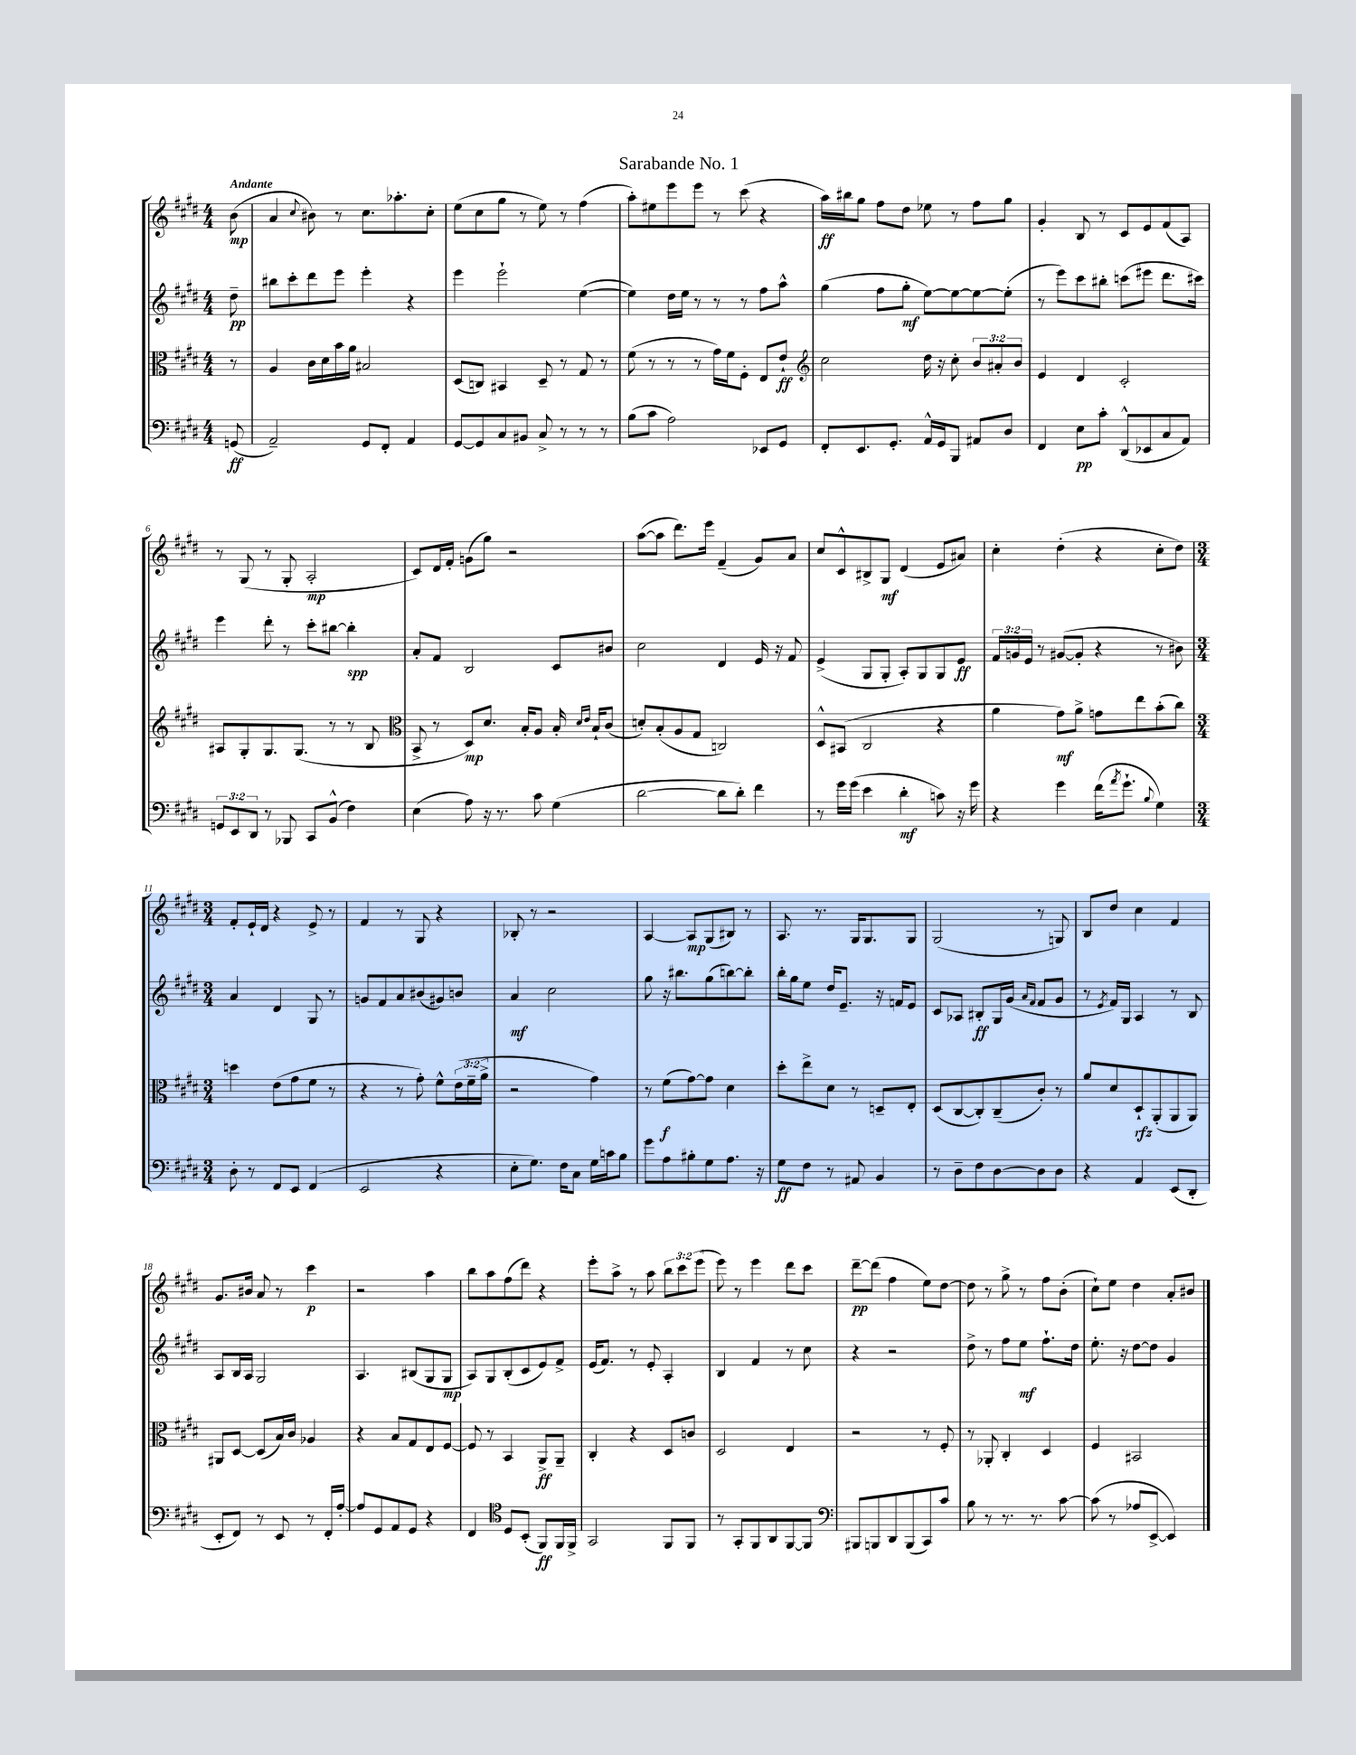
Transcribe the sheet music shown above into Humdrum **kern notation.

**kern	**dynam	**kern	**dynam	**kern	**dynam	**kern	**dynam
*part4	*part4	*part3	*part3	*part2	*part2	*part1	*part1
*staff4	*staff4	*staff3	*staff3	*staff2	*staff2	*staff1	*staff1
*clefF4	*	*clefC3	*	*clefG2	*	*clefG2	*
*k[f#c#g#d#]	*	*k[f#c#g#d#]	*	*k[f#c#g#d#]	*	*k[f#c#g#d#]	*
*M4/4	*	*M4/4	*	*M4/4	*	*M4/4	*
=	=	=	=	=	=	=	=
!	!	!	!	!	!	!LO:TX:a:B:t=Andante	!
(8GGn/	ff	8r	.	8dd#~\	pp	(8b\	mp
=1	=1	=1	=1	=1	=1	=1	=1
2AA~/)	.	4A/	.	8bb#X\L	.	4a/	.
.	.	.	.	8ccc#'\	.	.	.
.	.	.	.	.	.	8qqcc#/	.
.	.	16c#\LL	.	8ddd#\	.	8b#X\)	.
.	.	16d#\	.	.	.	.	.
.	.	16b\	.	8eee\J	.	8r	.
.	.	16a\JJ	.	.	.	.	.
8GG#/L	.	2B#X/	.	4eee'\	.	8.cc#\L	.
8FF#'/J	.	.	.	.	.	.	.
.	.	.	.	.	.	8.aa-X'\	.
4AA/	.	.	.	4r	.	.	.
.	.	.	.	.	.	8cc#'\J	.
=2	=2	=2	=2	=2	=2	=2	=2
[8GG#/L	.	(8D#/L	.	4eee\	.	(8ee\L	.
8GG#/]	.	8Cn/J)	.	.	.	8cc#\	.
8C#/	.	4BB#X/	.	2eee`\	.	8gg#\J	.
8BB#X/J	.	.	.	.	.	8r	.
8C#^/	.	8D#~/	.	.	.	8ee\)	.
8r	.	8r	.	.	.	8r	.
8r	.	8G#/	.	([4ee\	.	(4ff#\	.
8r	.	8r	.	.	.	.	.
=3	=3	=3	=3	=3	=3	=3	=3
(8B\L	.	(8f#\	.	4ee\])	.	8aa'\L)	.
8c#\J	.	8r	.	.	.	8ee#X\	.
2A\)	.	8r	.	16dd#\LL	.	8eee\	.
.	.	.	.	16ee\JJ	.	.	.
.	.	8r	.	8r	.	8eee\J	.
.	.	16g#\LL)	.	8r	.	8r	.
.	.	16f#\J	.	.	.	.	.
.	.	8F#'\J	.	8r	.	(8ccc#\	.
8EE-X/L	.	8E/L	.	8ff#\L	.	4r	.
8GG#/J	.	8e`/J	ff	8aa^^\J	.	.	.
=4	=4	=4	=4	=4	=4	=4	=4
*	*	*clefG2	*	*	*	*	*
8FF#'/L	.	2cc#\	.	(4gg#\	.	16aa\LL)	ff
.	.	.	.	.	.	16bb#X\J	.
8.EE/	.	.	.	.	.	8gg#\J	.
.	.	.	.	8ff#\L	.	8ff#\L	.
8.GG#'/J	.	.	.	.	.	.	.
.	.	.	.	8gg#'\J	mf	8dd#\J	.
16AA^^/LL	.	16dd#\	.	[8ee\L)	.	8ee-X\	.
16GG#/J	.	16r	.	.	.	.	.
8BBB/J	.	8cc#'\	.	8ee\_	.	8r	.
8AA#X/L	.	12b/L	.	8ee\_	.	8ff#\L	.
.	.	12a#X'/	.	.	.	.	.
8D#/J	.	.	.	(8ee'\J]	.	8gg#\J	.
.	.	12b/J	.	.	.	.	.
=5	=5	=5	=5	=5	=5	=5	=5
4FF#/	.	4e/	.	8r	.	4g#'/	.
.	.	.	.	8eee\L)	.	.	.
8E\L	pp	4d#/	.	8ccc#\	.	8B/	.
8c#'\J	.	.	.	8bb#X'\J	.	8r	.
(8DD#^^/L	.	2c#'/	.	(8cccn\L	.	8c#/L	.
8EE-X/	.	.	.	8eee#X\J	.	8e/	.
8C#/	.	.	.	8.ddd#\L	.	(8f#/	.
8AA/J)	.	.	.	.	.	8A/J)	.
.	.	.	.	16ccc#X\Jk)	.	.	.
!!LO:LB:g=z
=6	=6	=6	=6	=6	=6	=6	=6
12GGn/L	.	8A#X/L	.	4eee\	.	8r	.
12EE/	.	.	.	.	.	.	.
.	.	8G#'/	.	.	.	(8G#/	.
12DD#/J	.	.	.	.	.	.	.
8r	.	8.G#/	.	8ddd#'\	.	8r	.
8BBB-X/	.	.	.	8r	.	8G#'/	.
.	.	(8.G#/J	.	.	.	.	.
8CC#/L	.	.	.	8ccc#'\L	.	2A'/	mp
(8BB^^/J	.	8r	.	[8bb#X\J	.	.	.
4F#\)	.	8r	.	4bb#'\]	spp	.	.
.	.	8B/	.	.	.	.	.
=7	=7	=7	=7	=7	=7	=7	=7
*	*	*clefC3	*	*	*	*	*
(4E\	.	8BB^/	.	8a'/L	.	8c#/L)	.
.	.	8r	.	8f#/J	.	16d#/L	.
.	.	.	.	.	.	16f#'/JJ	.
8A\)	.	8D#/L)	mp	2B/	.	(8gn\L	.
16r	.	8.d#/J	.	.	.	8gg#\J)	.
8.r	.	.	.	.	.	.	.
.	.	.	.	.	.	2r	.
.	.	16B'/KL	.	.	.	.	.
8c#\	.	8A/J	.	.	.	.	.
(4G#\	.	16B'/	.	8c#/L	.	.	.
.	.	16qqd#/LL	.	.	.	.	.
.	.	16qqe/JJ	.	.	.	.	.
.	.	16B`/KL	.	.	.	.	.
.	.	(8c#/J	.	8b#X/J	.	.	.
=8	=8	=8	=8	=8	=8	=8	=8
[2d#\	.	8dn'/L)	.	2cc#\	.	([8aa\L	.
.	.	(8B'/	.	.	.	8aa\J]	.
.	.	8A/	.	.	.	8.ddd#\L)	.
.	.	8G#/J	.	.	.	.	.
.	.	.	.	.	.	16eee\Jk	.
8d#\L]	.	2Cn/)	.	4d#/	.	(4f#~/	.
8d#'\J)	.	.	.	.	.	.	.
4f#\	.	.	.	16e/	.	8g#/L)	.
.	.	.	.	16r	.	.	.
.	.	.	.	8f#/	.	8a/J	.
=9	=9	=9	=9	=9	=9	=9	=9
8r	.	8D#^^/L	.	(4e^/	.	8cc#/L	.
16g#\LL	.	(8BB#X/J	.	.	.	8c#^^/	.
(16g#\JJ	.	.	.	.	.	.	.
4e\	.	2C#/	.	8G#/L	.	8B#X^/	.
.	.	.	.	8G#'/J	.	8G#/J	mf
4d#'\	mf	.	.	8A'/L)	.	(4d#/	.
.	.	.	.	8G#/	.	.	.
8cn\)	.	4r	.	8G#/	.	8e/L	.
16r	.	.	.	8e/J	ff	8a#X/J)	.
16g#\	.	.	.	.	.	.	.
=10	=10	=10	=10	=10	=10	=10	=10
4r	.	4a\	.	24f#/LL	.	4cc#'\	.
.	.	.	.	24gn/	.	.	.
.	.	.	.	24e/JJ	.	.	.
.	.	.	.	8r	.	.	.
4g#\	.	8g#\L)	mf	([8g#X/L	.	(4dd#'\	.
.	.	8a^\J	.	8g#'/J]	.	.	.
(16f#\KL	.	8gn\L	.	4r	.	4r	.
8qa/	.	.	.	.	.	.	.
8.g#`\J	.	.	.	.	.	.	.
.	.	8ee\	.	.	.	.	.
8qqB/	.	.	.	.	.	.	.
4G#\)	.	(8b'\	.	8r	.	8cc#'\L	.
.	.	8cc#\J)	.	8b#X\)	.	8dd#\J)	.
!!LO:LB:g=z
=11	=11	=11	=11	=11	=11	=11	=11
*M3/4	*	*M3/4	*	*M3/4	*	*M3/4	*
8D#'\	.	4ddn\	.	4a/	.	8f#'/L	.
8r	.	.	.	.	.	16e`/L	.
.	.	.	.	.	.	16d#/JJ	.
8FF#/L	.	(8e\L	.	4d#/	.	4r	.
8EE/J	.	8g#\	.	.	.	.	.
(4FF#/	.	8f#\J	.	8G#/	.	8e^/	.
.	.	8r	.	8r	.	8r	.
=12	=12	=12	=12	=12	=12	=12	=12
2EE/	.	4r	.	8gn/L	.	4f#/	.
.	.	.	.	8f#/	.	.	.
.	.	8r	.	8a/	.	8r	.
.	.	8g#'\)	.	(8b#X/	.	8G#/	.
4r	.	8f#^^\L	.	8g#X/)	.	4r	.
.	.	(24e\L	.	8bn/J	.	.	.
.	.	24f#~\	.	.	.	.	.
.	.	24a^\JJ	.	.	.	.	.
=13	=13	=13	=13	=13	=13	=13	=13
8E'\L	.	2r	.	4a/	mf	8B-X'/	.
8.G#\J)	.	.	.	.	.	8r	.
.	.	.	.	2cc#\	.	2r	.
16F#\KL	.	.	.	.	.	.	.
8C#\J	.	.	.	.	.	.	.
16G#\LL	.	4g#\)	.	.	.	.	.
16cn\J	.	.	.	.	.	.	.
8B\J	.	.	.	.	.	.	.
=14	=14	=14	=14	=14	=14	=14	=14
8g#\L	.	8r	.	8gg#\	.	[4A/	.
8A\	.	(8f#\L	f	16r	.	.	.
.	.	.	.	8.bb#X\L	.	.	.
8B#X'\	.	[8g#\)	.	.	.	8A/L]	mp
8G#\	.	8g#\J]	.	(8gg#\	.	(8G#/	.
8.A\J	.	4d#\	.	[8bbn\)	.	8B#X/J)	.
.	.	.	.	8bb'\J]	.	8r	.
16r	.	.	.	.	.	.	.
=15	=15	=15	=15	=15	=15	=15	=15
8G#\L	ff	8dd#'\L	.	16bb'\LL	.	8.A/	.
.	.	.	.	16gg#\J	.	.	.
8F#\J	.	8ee^\	.	8ee\J	.	.	.
.	.	.	.	.	.	8.r	.
8r	.	8d#\J	.	16dd#/KL	.	.	.
.	.	.	.	8.e~/J	.	.	.
8AA#X/	.	8r	.	.	.	16G#/KL	.
.	.	.	.	.	.	8.G#/	.
4BB/	.	8Dn~/L	.	16r	.	.	.
.	.	.	.	16fn/KL	.	.	.
.	.	8E'/J	.	8e/J	.	8G#/J	.
=16	=16	=16	=16	=16	=16	=16	=16
8r	.	(8D#/L	.	8c#/L	.	(2G#/	.
8D#~\L	.	[8C#/	.	8A-X/J	.	.	.
8F#\	.	8C#'/])	.	8B#X'/L	ff	.	.
[8D#\	.	(8C#~/	.	16G#/L	.	.	.
.	.	.	.	(16g#/JJ	.	.	.
.	.	.	.	16qqa/LL	.	.	.
.	.	.	.	16qqf#/JJ	.	.	.
8D#\]	.	8c#'/J)	.	8f#/L	.	8r	.
8D#\J	.	8r	.	8g#/J	.	8Gn/)	.
=17	=17	=17	=17	=17	=17	=17	=17
4r	.	8a/L	.	8r	.	8B/L	.
.	.	.	.	8qe/	.	.	.
.	.	8d#/	.	16f#/LL)	.	8dd#/J	.
.	.	.	.	16G#/JJ	.	.	.
4AA/	.	8D#`/	rfz	4A/	.	4cc#\	.
.	.	(8AA'/	.	.	.	.	.
(8EE/L	.	8AA/	.	8r	.	4f#/	.
8DD#'/J	.	8AA/J)	.	8B/	.	.	.
!!LO:LB:g=z
=18	=18	=18	=18	=18	=18	=18	=18
8EE'/L	.	8AA#X/L	.	8A/L	.	8.g#/L	.
8FF#/J)	.	[8D#/J	.	16B/L	.	.	.
.	.	.	.	16A/JJ	.	16b#X/Jk	.
8r	.	(8D#/L]	.	2G#/	.	8a/	.
8EE/	.	16B/L)	.	.	.	8r	.
.	.	16c#/JJ	.	.	.	.	.
8r	.	4A-X/	.	.	.	4ccc#\	p
16FF#'/LL	.	.	.	.	.	.	.
[16A'/JJ	.	.	.	.	.	.	.
=19	=19	=19	=19	=19	=19	=19	=19
8A/L]	.	4r	.	4.A/	.	2r	.
8GG#/	.	.	.	.	.	.	.
8AA/	.	8B/L	.	.	.	.	.
8GG#/J	.	8G#/	.	(8B#X/L	.	.	.
4r	.	8E/	.	8G#/	.	4aa\	.
.	.	[8F#/J	.	8G#/J	mp	.	.
=20	=20	=20	=20	=20	=20	=20	=20
4FF#/	.	8F#/]	.	8A/L)	.	8bb\L	.
.	.	8r	.	8G#/	.	8aa\	.
*clefC4	*	*	*	*	*	*	*
8D#/L	.	4BB/	.	(8B'/	.	(8ff#\	.
(8BB'/J	.	.	.	8c#/	.	8ddd#\J)	.
8FF#/L)	ff	8AA^/L	ff	8e/)	.	4r	.
16FF#/L	.	8AA~/J	.	8f#^/J	.	.	.
16FF#^/JJ	.	.	.	.	.	.	.
=21	=21	=21	=21	=21	=21	=21	=21
2GG#/	.	4C#'/	.	(16e/KL	.	8eee'\L	.
.	.	.	.	8.f#/J)	.	.	.
.	.	.	.	.	.	8aa^\J	.
.	.	4r	.	8r	.	8r	.
.	.	.	.	8e'/	.	8aa\	.
8FF#/L	.	8D#/L	.	4A'/	.	12bb\L	.
.	.	.	.	.	.	12ccc#\	.
8FF#/J	.	8cn/J	.	.	.	.	.
.	.	.	.	.	.	(12eee\J	.
=22	=22	=22	=22	=22	=22	=22	=22
8r	.	2D#/	.	4B/	.	8eee\)	.
8GG#'/L	.	.	.	.	.	8r	.
8FF#/	.	.	.	4f#/	.	4eee\	.
8AA/	.	.	.	.	.	.	.
[8FF#/	.	4E/	.	8r	.	8ddd#\L	.
8FF#/J]	.	.	.	8cc#\	.	8ccc#\J	.
=23	=23	=23	=23	=23	=23	=23	=23
*clefF4	*	*	*	*	*	*	*
8BBB#X/L	.	2r	.	4r	.	[8ddd#~\L	pp
8BBBn/	.	.	.	.	.	(8ddd#\J]	.
8DD#/	.	.	.	2r	.	4ff#\	.
(8BBB/	.	.	.	.	.	.	.
8CC#/)	.	8r	.	.	.	8ee\L)	.
8c#/J	.	8F#'/	.	.	.	[8dd#\J	.
=24	=24	=24	=24	=24	=24	=24	=24
8B\	.	8r	.	8dd#^\	.	8dd#\]	.
8r	.	8AA-X'/	.	8r	.	8r	.
8.r	.	4C#'/	.	8ff#\L	.	8gg#^\	.
.	.	.	.	8ee\J	mf	8r	.
8.r	.	.	.	.	.	.	.
.	.	4D#/	.	8.ff#`\L	.	8ff#\L	.
[8c#\	.	.	.	.	.	(8b'\J	.
.	.	.	.	16dd#\Jk	.	.	.
=25	=25	=25	=25	=25	=25	=25	=25
(8c#\]	.	4F#/	.	8.ee'\	.	8cc#`\L)	.
8r	.	.	.	.	.	8ee\J	.
.	.	.	.	16r	.	.	.
8A-X/L	.	2BB#X/	.	[8dd#\L	.	4dd#\	.
[8EE^/J	.	.	.	8dd#\J]	.	.	.
4EE/])	.	.	.	4g#/	.	8a'/L	.
.	.	.	.	.	.	8b#X/J	.
==	==	==	==	==	==	==	==
*-	*-	*-	*-	*-	*-	*-	*-
